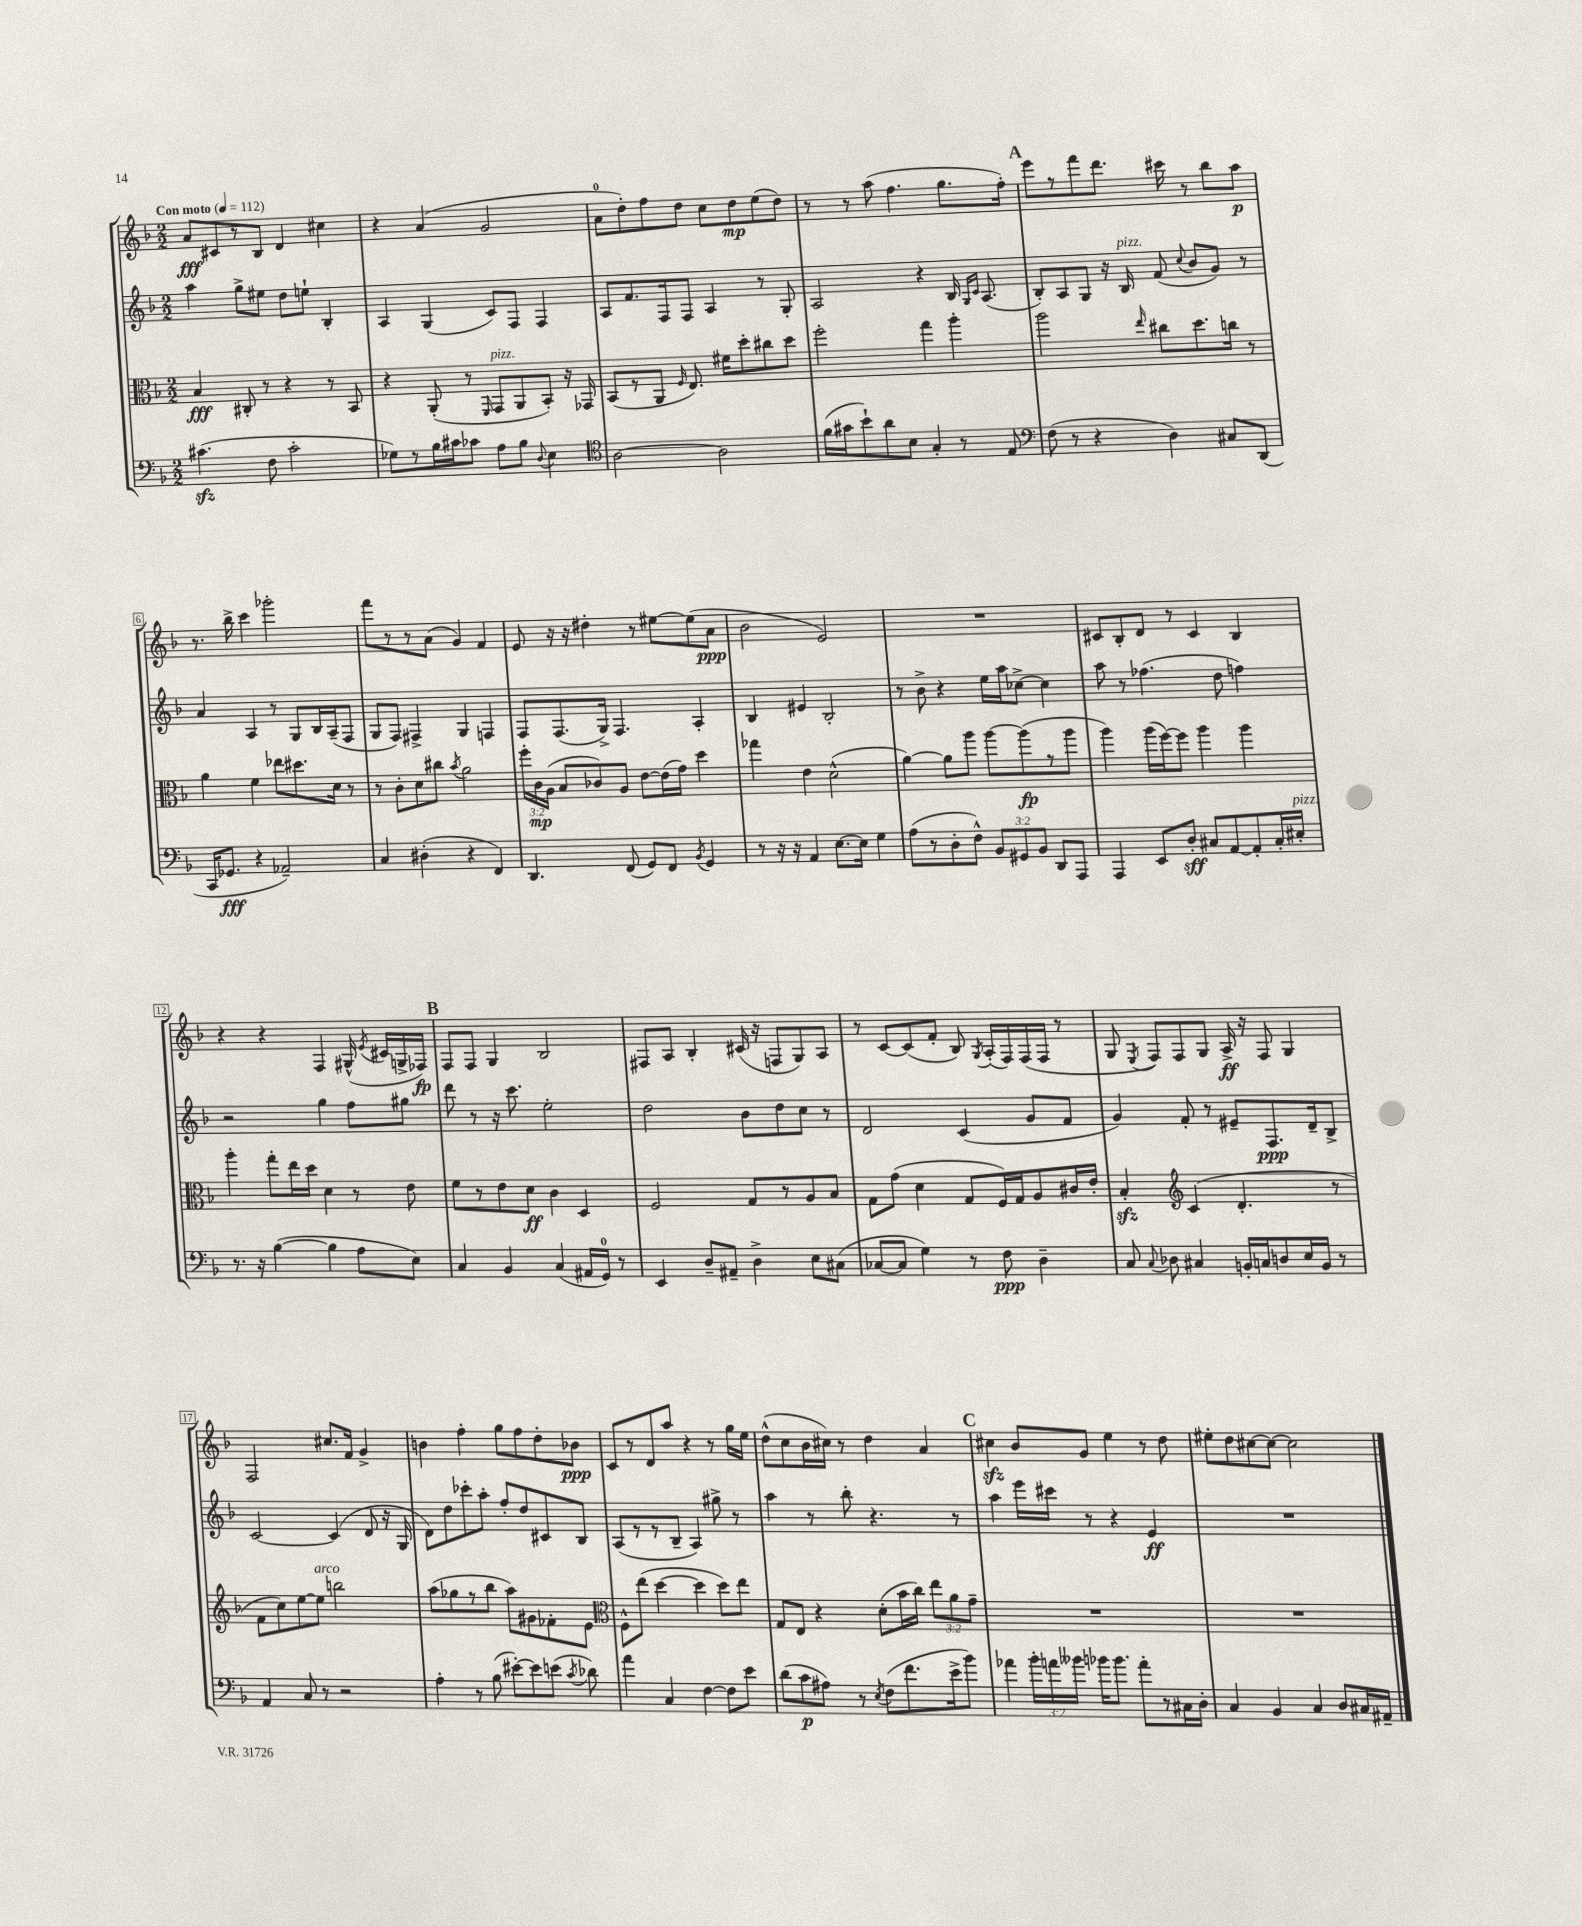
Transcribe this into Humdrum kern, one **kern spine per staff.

**kern	**dynam	**kern	**dynam	**kern	**dynam	**kern	**dynam
*part4	*part4	*part3	*part3	*part2	*part2	*part1	*part1
*staff4	*staff4	*staff3	*staff3	*staff2	*staff2	*staff1	*staff1
*clefF4	*	*clefC3	*	*clefG2	*	*clefG2	*
*k[b-]	*	*k[b-]	*	*k[b-]	*	*k[b-]	*
*M2/2	*	*M2/2	*	*M2/2	*	*M2/2	*
*MM112	*	*MM112	*	*MM112	*	*MM112	*
=1	=1	=1	=1	=1	=1	=1	=1
!	!	!	!	!	!	!LO:TX:a:B:t=Con moto	!
(4.c#Xzz\	.	4B-/	fff	4aa\	.	8a/L	fff
.	.	.	.	.	.	8c#X/	.
.	.	8C#X'/	.	8gg^\L	.	8r	.
8F\	.	8r	.	8ee#X\J	.	8B-/J	.
2c#'\	.	4r	.	8dd\L	.	4d/	.
.	.	.	.	8een`\J	.	.	.
.	.	8r	.	4B-'/	.	4cc#X\	.
.	.	8BB-/	.	.	.	.	.
=2	=2	=2	=2	=2	=2	=2	=2
8G-X\L)	.	4r	.	4A/	.	4r	.
8r	.	.	.	.	.	.	.
16B-\L	.	(8AA'/	.	(4G/	.	(4a/	.
16c#X\J	.	.	.	.	.	.	.
8c-X\J	.	8r	.	.	.	.	.
.	.	16qqFF/	.	.	.	.	.
!	!	!LO:TX:a:i:t=pizz.	!	!	!	!	!
8A\L	.	8GG/L	.	8c/L)	.	2g/	.
8B-\J	.	8AA/	.	8F/J	.	.	.
8qqD/	.	.	.	.	.	.	.
4E\	.	8BB-'/J)	.	4F/	.	.	.
.	.	16r	.	.	.	.	.
.	.	16GG-X/	.	.	.	.	.
=3	=3	=3	=3	=3	=3	=3	=3
*clefC4	*	*	*	*	*	*	*
[2A\	.	(8BB-/L	.	8A/L	.	8a\L	.
.	.	8r	.	8.f/	.	8dd'\)	.
.	.	8AA/J	.	.	.	8ff\	.
.	.	.	.	16F/k	.	.	.
.	.	16qqF/	.	.	.	.	.
.	.	8.E/)	.	8F/J	.	8dd\J	.
2A\]	.	.	.	4A/	.	8cc\L	.
.	.	16f#X\KL	.	.	.	.	.
.	.	8dd'\	.	.	.	8dd\	mp
.	.	8cc#X\	.	8r	.	(8ee\	.
.	.	8dd\J	.	8G'/	.	8dd\J)	.
=4	=4	=4	=4	=4	=4	=4	=4
(16f\LL	.	2ff'\	.	2A/	.	8r	.
16g#X\J	.	.	.	.	.	.	.
8b-`\)	.	.	.	.	.	8r	.
8a\	.	.	.	.	.	(8aa\	.
8B-\J	.	.	.	.	.	4.ff\	.
4G'/	.	4gg\	.	4r	.	.	.
8r	.	4aa'\	.	16B-/	.	8.gg\L	.
.	.	.	.	16qqG/LL	.	.	.
.	.	.	.	16qqc/JJ	.	.	.
.	.	.	.	(8.A/	.	.	.
8E/	.	.	.	.	.	.	.
.	.	.	.	.	.	16ff'\Jk)	.
!!LO:REH:place=s1:t=A
=5	=5	=5	=5	=5	=5	=5	=5
*clefF4	*	*	*	*	*	*	*
(8F\	.	2aa\	.	8B-'/L)	.	8eee\L	.
8r	.	.	.	8A/	.	8r	.
4r	.	.	.	8G/J	.	8fff\	.
.	.	.	.	16r	.	8.ddd\J	.
!	!	!	!	!LO:TX:a:i:t=pizz.	!	!	!
.	.	.	.	16B-/	.	.	.
.	.	16qqee/	.	.	.	.	.
4D\)	.	8cc#X\L	.	(8f/	.	.	.
.	.	.	.	.	.	16ccc#X\	.
.	.	.	.	8qqcc/	.	.	.
.	.	8.dd\	.	8b-/L	.	8r	.
8C#X/L	.	.	.	8g/J)	.	8bb-\L	.
.	.	16ccn\Jk	.	.	.	.	.
(8DD/J	.	8r	.	8r	.	8aa\J	p
!!LO:LB:g=z
=6	=6	=6	=6	=6	=6	=6	=6
16CC/KL	.	4a\	.	4a/	.	8.r	.
8.GG-X/J	fff	.	.	.	.	.	.
.	.	.	.	.	.	16bb-^\	.
4r	.	4f\	.	4A/	.	4ccc\	.
2AA-X~/)	.	8ee-X\L	.	8r	.	2ggg-X'\	.
.	.	8.dd#X\	.	8G/L	.	.	.
.	.	.	.	16B-/L	.	.	.
.	.	16d\Jk	.	(16A~/J	.	.	.
.	.	8r	.	8F/J	.	.	.
=7	=7	=7	=7	=7	=7	=7	=7
4C/	.	8r	.	8G/L	.	8fff\L	.
.	.	8c'\L	.	8F/J)	.	8r	.
(4D#X'\	.	8d\	.	4F#X^/	.	8r	.
.	.	8cc#X\J	.	.	.	(8a\J	.
.	.	8qb-/	.	.	.	.	.
4r	.	2a\	.	4G/	.	4g/)	.
4FF/)	.	.	.	4Fn/	.	4f/	.
=8	=8	=8	=8	=8	=8	=8	=8
4.DD/	.	24ff'\LL	.	8F/L	.	8e/	.
.	.	24c\	mp	.	.	.	.
.	.	(24A\JJ	.	.	.	.	.
.	.	8B-/L	.	(8.F/	.	16r	.
.	.	.	.	.	.	16r	.
.	.	8c-X/)	.	.	.	4dd#X'\	.
.	.	.	.	16G^/Jk)	.	.	.
(8FF/	.	8A/J	.	4.F/	.	.	.
8GG/L)	.	[8e\L	.	.	.	8r	.
8FF/J	.	(16e\L]	.	.	.	[8ee#X\L	.
.	.	16g\JJ)	.	.	.	.	.
8qBB-/	.	.	.	.	.	.	.
4GG/	.	4dd\	.	4A'/	.	(8ee#\]	.
.	.	.	.	.	.	8a\J	ppp
=9	=9	=9	=9	=9	=9	=9	=9
8r	.	4gg-X\	.	4B-/	.	2b-\	.
16r	.	.	.	.	.	.	.
16r	.	.	.	.	.	.	.
4AA/	.	4e\	.	4e#X/	.	.	.
[8.E\L	.	(2d^^\	.	2B-'/	.	2e/)	.
16E\Jk]	.	.	.	.	.	.	.
4G\	.	.	.	.	.	.	.
=10	=10	=10	=10	=10	=10	=10	=10
(8A\L	.	[4a\)	.	8r	.	1r	.
8r	.	.	.	8b-^\	.	.	.
8D'\	.	8a\L]	.	4r	.	.	.
8F^^\J)	.	8aa\J	.	.	.	.	.
12BB-/L	.	[8aa\L	.	16ee\LL	.	.	.
.	.	.	.	16aa\J	.	.	.
12GG#X/	.	.	.	.	.	.	.
.	.	(8aa\]	fp	[8cc-X^\J	.	.	.
12BB-/J	.	.	.	.	.	.	.
8DD/L	.	8r	.	4cc-\]	.	.	.
8AAA/J	.	8aa\J	.	.	.	.	.
=11	=11	=11	=11	=11	=11	=11	=11
4AAA/	.	4aa\)	.	8aa\	.	8c#X/L	.
.	.	.	.	8r	.	8B-'/	.
8EE/L	.	(16aa\LL	.	(4.ff-X\	.	8d/J	.
.	.	[16ff\J)	.	.	.	.	.
8D'/J	sff	8ff\J]	.	.	.	8r	.
8C#X/L	.	4aa\	.	.	.	4c#/	.
[8AA/	.	.	.	8dd\	.	.	.
8AA'/]	.	4aa\	.	4ffn\)	.	4B-/	.
16C#'/L	.	.	.	.	.	.	.
!LO:TX:a:i:t=pizz.	!	!	!	!	!	!	!
16E#X'/JJ	.	.	.	.	.	.	.
!!LO:LB:g=z
=12	=12	=12	=12	=12	=12	=12	=12
8.r	.	4aa'\	.	2r	.	4r	.
16r	.	.	.	.	.	.	.
([4B-\	.	8gg'\L	.	.	.	4r	.
.	.	16ee\L	.	.	.	.	.
.	.	16dd\JJ	.	.	.	.	.
4B-\]	.	4d\	.	4gg\	.	4F/	.
8A\L	.	8r	.	8ff\L	.	(16G#X^^/	.
.	.	.	.	.	.	8qe/	.
.	.	.	.	.	.	16c#X/LL	.
8E\J)	.	8e\	.	8gg#X\J	.	16Gn^/	.
.	.	.	.	.	.	16F-X/JJ)	fp
!!LO:REH:place=s1:t=B
=13	=13	=13	=13	=13	=13	=13	=13
4C/	.	8f\L	.	8ddd\	.	8F/L	.
.	.	8r	.	8r	.	8F/J	.
4BB-/	.	8e\	.	16r	.	4G/	.
.	.	.	.	8.ccc\	.	.	.
.	.	8d\J	ff	.	.	.	.
(4C/	.	4c\	.	2ee'\	.	2B-/	.
16AA#X/LL	.	4D/	.	.	.	.	.
16GG/JJ)	.	.	.	.	.	.	.
8r	.	.	.	.	.	.	.
=14	=14	=14	=14	=14	=14	=14	=14
4EE/	.	2F/	.	2dd\	.	8F#X/L	.
.	.	.	.	.	.	8A/J	.
8D~/L	.	.	.	.	.	4B-'/	.
8AA#X~/J	.	.	.	.	.	.	.
4D^\	.	8G/L	.	8b-\L	.	(16c#X/	.
.	.	.	.	.	.	16r	.
.	.	8r	.	8dd\	.	8Fn/L	.
8E\L	.	8A/	.	8cc\J	.	8G/)	.
(8C#X\J	.	8B-/J	.	8r	.	8A/J	.
=15	=15	=15	=15	=15	=15	=15	=15
[8C-X/L	.	8G\L	.	2d/	.	8r	.
8C-/J]	.	(8g\J	.	.	.	[8c/L	.
4G\)	.	4d\	.	.	.	(8c/]	.
.	.	.	.	.	.	8f'/J	.
8r	.	8G/L	.	(4c/	.	8B-/)	.
.	.	.	.	.	.	8qG/	.
8F\	ppp	16F/L)	.	.	.	(16A'/LL	.
.	.	16G/J	.	.	.	16F/)	.
4D~\	.	8A/	.	8g/L	.	(16F/	.
.	.	.	.	.	.	16F/JJ	.
.	.	16c#X/L	.	8f/J	.	8r	.
.	.	16e'/JJ	.	.	.	.	.
=16	=16	=16	=16	=16	=16	=16	=16
8C/	.	4B-zz'/	.	4g/)	.	8G/	.
8qqC/	.	.	.	.	.	8qE/	.
8D-X\	.	.	.	.	.	8F/L)	.
*	*	*clefG2	*	*	*	*	*
4C#X/	.	(4c/	.	8f'/	.	8F/	.
.	.	.	.	8r	.	8G/J	.
16BBn'/LL	.	4.d'/	.	8e#X~/L	.	16A^/	ff
16Cn/J	.	.	.	.	.	16r	.
8Dn/	.	.	.	8.F/	ppp	8F/	.
16E/L	.	.	.	.	.	4G/	.
16BB/JJ	.	.	.	16d~/k	.	.	.
8r	.	8r	.	8B-^/J	.	.	.
!!LO:LB:g=z
=17	=17	=17	=17	=17	=17	=17	=17
4AA/	.	8f\L	.	[2c/	.	2F/	.
.	.	8cc\)	.	.	.	.	.
8C/	.	[8ee\	.	.	.	.	.
!	!	!LO:TX:a:i:t=arco	!	!	!	!	!
8r	.	8ee\J]	.	.	.	.	.
2r	.	2bbn\	.	(4c/]	.	8.cc#X/L	.
.	.	.	.	.	.	16f/Jk	.
.	.	.	.	8d/	.	4g^/	.
.	.	.	.	16r	.	.	.
.	.	.	.	16G/	.	.	.
=18	=18	=18	=18	=18	=18	=18	=18
4A'\	.	(8aa\L	.	8d\L)	.	4bn\	.
.	.	8gg-X\	.	8dd\	.	.	.
8r	.	8r	.	8ccc-X'\	.	4ff'\	.
(8B-\	.	8bb-\J	.	8aa'\J	.	.	.
[8e#X'\L)	.	8aa\L)	.	8ff'/L	.	8gg\L	.
8e#\]	.	8g#X\	.	8dd/	.	8ff\	.
(8en\J	.	8f-X'\	.	8c#X/	.	8dd'\	.
8qc/	.	.	.	.	.	.	.
8d-X\)	.	8e\J	.	8B-/J	.	8b-X\J	ppp
=19	=19	=19	=19	=19	=19	=19	=19
*	*	*clefC3	*	*	*	*	*
4a\	.	8F^^\L	.	(8A/L	.	8c/L	.
.	.	(8ee\J	.	8r	.	8r	.
4C/	.	[4dd\	.	8r	.	8d/	.
.	.	.	.	8B-~/J	.	8aa/J	.
[4F\	.	4dd\]	.	4A/)	.	4r	.
8F\L]	.	8dd\L)	.	8gg#X^\	.	8r	.
8e\J	.	8ee\J	.	8r	.	16gg\LL	.
.	.	.	.	.	.	16ee\JJ	.
=20	=20	=20	=20	=20	=20	=20	=20
(8d\L	.	8G/L	.	4aa\	.	(8dd^^\L	.
8c\	p	8E/J	.	.	.	8cc\	.
8A#X\J)	.	4r	.	8r	.	16b-\L	.
.	.	.	.	.	.	16cc#X\JJ)	.
8r	.	.	.	8bb-'\	.	8r	.
8qE/	.	.	.	.	.	.	.
(8F\L	.	(8d'\L	.	4.r	.	4dd\	.
8.f\	.	16b-\L	.	.	.	.	.
.	.	16cc\JJ)	.	.	.	.	.
.	.	12ee\L	.	.	.	4a/	.
16e^\k	.	.	.	.	.	.	.
.	.	12a\	.	.	.	.	.
8b-\J)	.	.	.	8r	.	.	.
.	.	12g~\J	.	.	.	.	.
!!LO:REH:place=s1:t=C
=21	=21	=21	=21	=21	=21	=21	=21
4a-X\	.	1r	.	4aa\	.	4cc#Xzz\	.
24b-'\LL	.	.	.	16eee\LL	.	8b-/L	.
24an\	.	.	.	.	.	.	.
.	.	.	.	16ccc#X\JJ	.	.	.
24b--X\JJ	.	.	.	.	.	.	.
16b-X\KL	.	.	.	8r	.	8g/J	.
8.b-\J	.	.	.	.	.	.	.
.	.	.	.	4r	.	4ee\	.
8a'\L	.	.	.	.	.	.	.
8r	.	.	.	4e/	ff	8r	.
16C#X\L	.	.	.	.	.	8dd\	.
16D'\JJ	.	.	.	.	.	.	.
=22	=22	=22	=22	=22	=22	=22	=22
4C/	.	1r	.	1r	.	8ee#X'\L	.
.	.	.	.	.	.	8dd\	.
4BB-/	.	.	.	.	.	[8cc#X\	.
.	.	.	.	.	.	8cc#\J_	.
4C/	.	.	.	.	.	2cc#\]	.
8D/L	.	.	.	.	.	.	.
16C#X/L	.	.	.	.	.	.	.
16AA#X~/JJ	.	.	.	.	.	.	.
==	==	==	==	==	==	==	==
*-	*-	*-	*-	*-	*-	*-	*-
